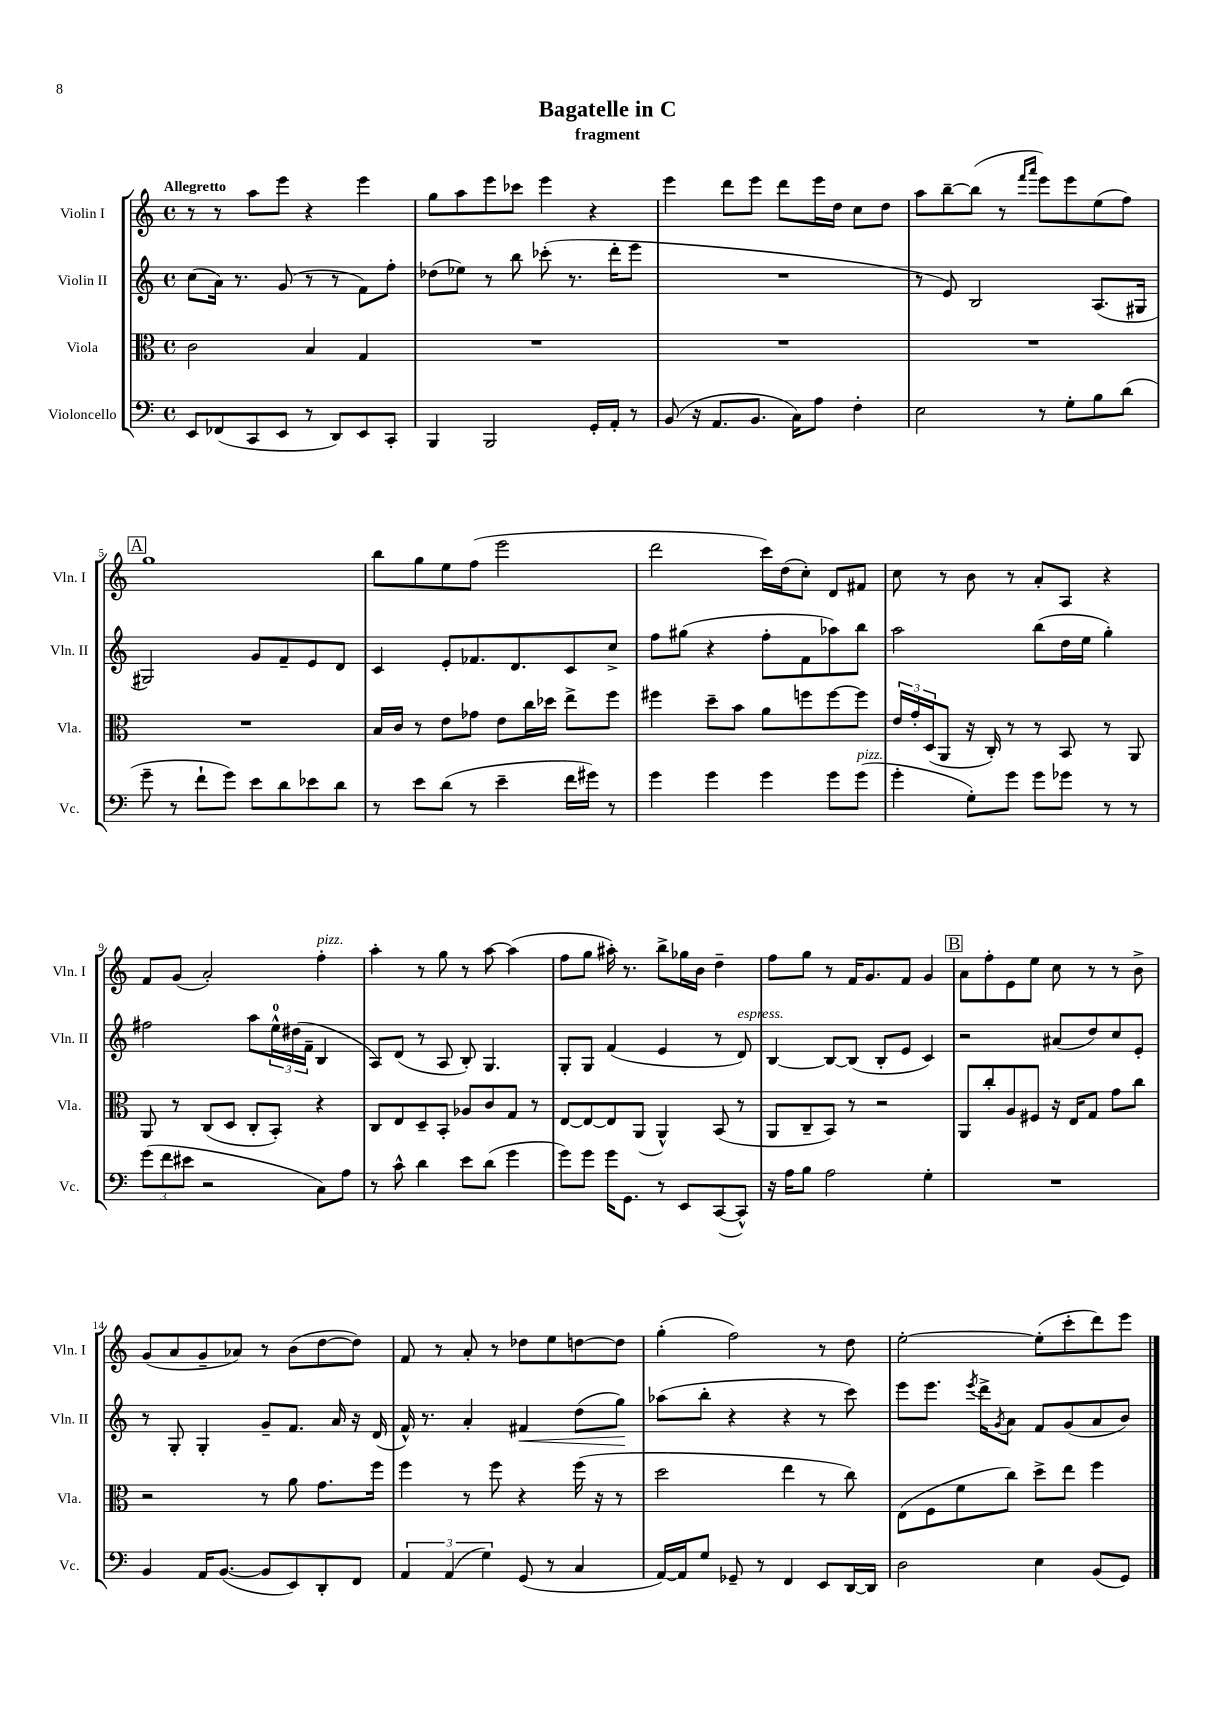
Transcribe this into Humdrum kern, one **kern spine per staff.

**kern	**kern	**kern	**dynam	**kern
*part4	*part3	*part2	*part2	*part1
*staff4	*staff3	*staff2	*staff2	*staff1
*I"Violoncello	*I"Viola	*I"Violin II	*	*I"Violin I
*I'Vc.	*I'Vla.	*I'Vln. II	*	*I'Vln. I
*clefF4	*clefC3	*clefG2	*	*clefG2
*k[]	*k[]	*k[]	*	*k[]
*M4/4	*M4/4	*M4/4	*	*M4/4
*met(c)	*met(c)	*met(c)	*	*met(c)
=1	=1	=1	=1	=1
!	!	!	!	!LO:TX:a:B:t=Allegretto
8EE/L	2c\	(8cc\L	.	8r
(8FF-X/	.	16a\Jk)	.	8r
.	.	8.r	.	.
8CC/	.	.	.	8aa\L
8EE/J	.	(8g/	.	8eee\J
8r	4B/	8r	.	4r
8DD/L)	.	8r	.	.
8EE/	4G/	8f\L)	.	4eee\
8CC'/J	.	8ff'\J	.	.
=2	=2	=2	=2	=2
4BBB/	1r	(8dd-X\L	.	8gg\L
.	.	8ee-X\J)	.	8aa\
2BBB/	.	8r	.	8eee\
.	.	8bb\	.	8ccc-X\J
.	.	(8ccc-X'\	.	4eee\
.	.	8.r	.	.
16GG'/LL	.	.	.	4r
16AA'/JJ	.	16ddd'\KL	.	.
8r	.	8eee\J	.	.
=3	=3	=3	=3	=3
(8BB/	1r	1r	.	4eee\
16r	.	.	.	.
8.AA/L	.	.	.	.
.	.	.	.	8ddd\L
8.BB/J	.	.	.	8eee\J
.	.	.	.	8ddd\L
16C\KL)	.	.	.	.
8A\J	.	.	.	16eee\L
.	.	.	.	16dd\JJ
4F'\	.	.	.	8cc\L
.	.	.	.	8dd\J
=4	=4	=4	=4	=4
2E\	1r	8r	.	8aa\L
.	.	8e/)	.	[8bb~\
.	.	2B/	.	(8bb\J]
.	.	.	.	8r
.	.	.	.	16qqfff/LL
.	.	.	.	16qqaaa/JJ
8r	.	.	.	8eee\L)
8G'\L	.	.	.	8eee\
8B\	.	(8.A/L	.	(8ee\
(8d\J	.	.	.	8ff\J)
.	.	16G#X/Jk	.	.
!!LO:LB:g=z
!!LO:REH:place=s1:t=A
=5	=5	=5	=5	=5
8g~\	1r	2G#X/)	.	1gg
8r	.	.	.	.
8f`\L	.	.	.	.
8g\J)	.	.	.	.
8e\L	.	8g/L	.	.
8d\	.	8f~/	.	.
8e-X\	.	8e/	.	.
8d\J	.	8d/J	.	.
=6	=6	=6	=6	=6
8r	16B/LL	4c/	.	8bb\L
.	16c/JJ	.	.	.
8e\L	8r	.	.	8gg\
(8d\J	8e\L	8e'/L	.	8ee\
8r	8g-X\J	8.f-X/	.	(8ff\J
4e~\	8e\L	.	.	2eee\
.	.	8.d/	.	.
.	16cc\L	.	.	.
.	16dd-X\JJ	.	.	.
16f\LL	8ee^\L	8c/	.	.
16g#X\JJ)	.	.	.	.
8r	8ff\J	8cc^/J	.	.
=7	=7	=7	=7	=7
4g\	4ff#X\	8ff\L	.	2ddd\
.	.	(8gg#X\J	.	.
4g\	8dd~\L	4r	.	.
.	8b\J	.	.	.
4g\	8a\L	8ff'\L	.	16ccc\LL)
.	.	.	.	(16dd\J
.	8ffn\	8f\	.	8cc'\J)
8g\L	[8ff\	8aa-X\)	.	8d/L
!LO:TX:a:i:t=pizz.	!	!	!	!
(8g\J	8ff\J]	8bb\J	.	8f#X/J
=8	=8	=8	=8	=8
4g'\	24e/LL	2aa\	.	8cc\
.	24g'/	.	.	.
.	(24D/J	.	.	.
.	8AA/J	.	.	8r
8G'\L)	16r	.	.	8b\
.	16C'/)	.	.	.
8g\J	8r	.	.	8r
8g\L	8r	(8bb\L	.	8a'/L
8g-X\J	8BB/	16dd\L	.	8A/J
.	.	16ee\JJ	.	.
8r	8r	4gg'\)	.	4r
8r	8AA/	.	.	.
!!LO:LB:g=z
=9	=9	=9	=9	=9
(12g\L	8AA/	2ff#X\	.	8f/L
12f\	.	.	.	.
.	8r	.	.	(8g/J
12e#X\J	.	.	.	.
2r	(8C/L	.	.	2a'/)
.	8D/J	.	.	.
.	8C'/L	8aa\L	.	.
.	8BB'/J)	24ee^^\L	.	.
.	.	(24dd#X\	.	.
.	.	24f~\JJ	.	.
!	!	!	!	!LO:TX:a:i:t=pizz.
8C\L)	4r	4B/	.	4ff'\
8A\J	.	.	.	.
=10	=10	=10	=10	=10
8r	8C/L	8A/L)	.	4aa'\
8c^^\	8E/	(8d/J	.	.
4d\	8D~/	8r	.	8r
.	8BB'/J	8A/	.	8gg\
8e\L	8A-X/L	8B'/)	.	8r
(8d\J	8c/	4.G/	.	[8aa\
4g\	8G/J	.	.	(4aa\]
.	8r	.	.	.
=11	=11	=11	=11	=11
8g\L)	[8E/L	8G'/L	.	8ff\L
8g\J	8E/_	8G/J	.	8gg\J
16g\KL	8E/]	(4f/	.	16aa#X'\)
8.GG\J	.	.	.	8.r
.	(8AA/J	.	.	.
8r	4AA^^/)	4e/	.	8bb^\L
8EE/L	.	.	.	16gg-X\L
.	.	.	.	16b\JJ
([8CC/	(8BB/	8r	.	4dd~\
!	!	!LO:TX:a:i:t=espress.	!	!
8CC^^/J])	8r	8d/)	.	.
=12	=12	=12	=12	=12
16r	8AA/L	[4B/	.	8ff\L
16A\KL	.	.	.	.
8B\J	8C~/	.	.	8gg\J
2A\	8BB/J)	8B/L_	.	8r
.	8r	(8B/J]	.	16f/KL
.	.	.	.	8.g/
.	2r	8B'/L	.	.
.	.	8e/J	.	8f/J
4G'\	.	4c/)	.	4g/
!!LO:REH:place=s1:t=B
=13	=13	=13	=13	=13
1r	8AA/L	2r	.	8a\L
.	8cc'/	.	.	8ff'\
.	8A/	.	.	8e\
.	8F#X/J	.	.	8ee\J
.	16r	(8a#X/L	.	8cc\
.	16E/KL	.	.	.
.	8G/J	8dd/)	.	8r
.	8g\L	8cc/	.	8r
.	8cc\J	8e'/J	.	8b^\
!!LO:LB:g=z
=14	=14	=14	=14	=14
4BB/	2r	8r	.	(8g/L
.	.	8G'/	.	8a/
16AA/KL	.	4G'/	.	8g~/
([8.BB/J	.	.	.	.
.	.	.	.	8a-X/J)
8BB/L]	8r	8g~/L	.	8r
8EE/)	8a\	8.f/J	.	(8b\L
8DD'/	8.g\L	.	.	[8dd\
.	.	16a/	.	.
8FF/J	.	16r	.	8dd\J])
.	16ff\Jk	(16d/	.	.
=15	=15	=15	=15	=15
6AA/	4ff\	16f^^/)	.	8f/
.	.	8.r	.	.
.	.	.	.	8r
(6AA/	.	.	.	.
.	8r	4a'/	.	8a'/
6G\)	.	.	.	.
.	8ff\	.	.	8r
!	!	!	!LO:HP:b	!
(8GG/	4r	4f#X/	<	8dd-X\L
8r	.	.	.	8ee\
4C/	(16ff\	(8dd\L	.	[8ddn\
.	16r	.	.	.
.	8r	8gg\J)	.	8dd\J]
.	.	.	[	.
=16	=16	=16	=16	=16
[16AA/LL)	2dd\	(8aa-X\L	.	(4gg'\
16AA/J]	.	.	.	.
8G/J	.	8bb'\J	.	.
8GG-X~/	.	4r	.	2ff\)
8r	.	.	.	.
4FF/	4ee\	4r	.	.
8EE/L	8r	8r	.	8r
[16DD/L	8cc\)	8ccc\)	.	8dd\
16DD/JJ]	.	.	.	.
=17	=17	=17	=17	=17
2D\	(8E\L	8eee\L	.	[2ee'\
.	8F\	8.eee\J	.	.
.	8f\	.	.	.
.	.	8qeee/	.	.
.	.	16ddd^\KL	.	.
.	.	8qg/	.	.
.	8cc\J)	8a\J	.	.
4E\	8dd^\L	8f/L	.	(8ee'\L]
.	8ee\J	(8g/	.	8ccc'\
(8BB/L	4ff\	8a/	.	8ddd\)
8GG/J)	.	8b/J)	.	8eee\J
==	==	==	==	==
*-	*-	*-	*-	*-
